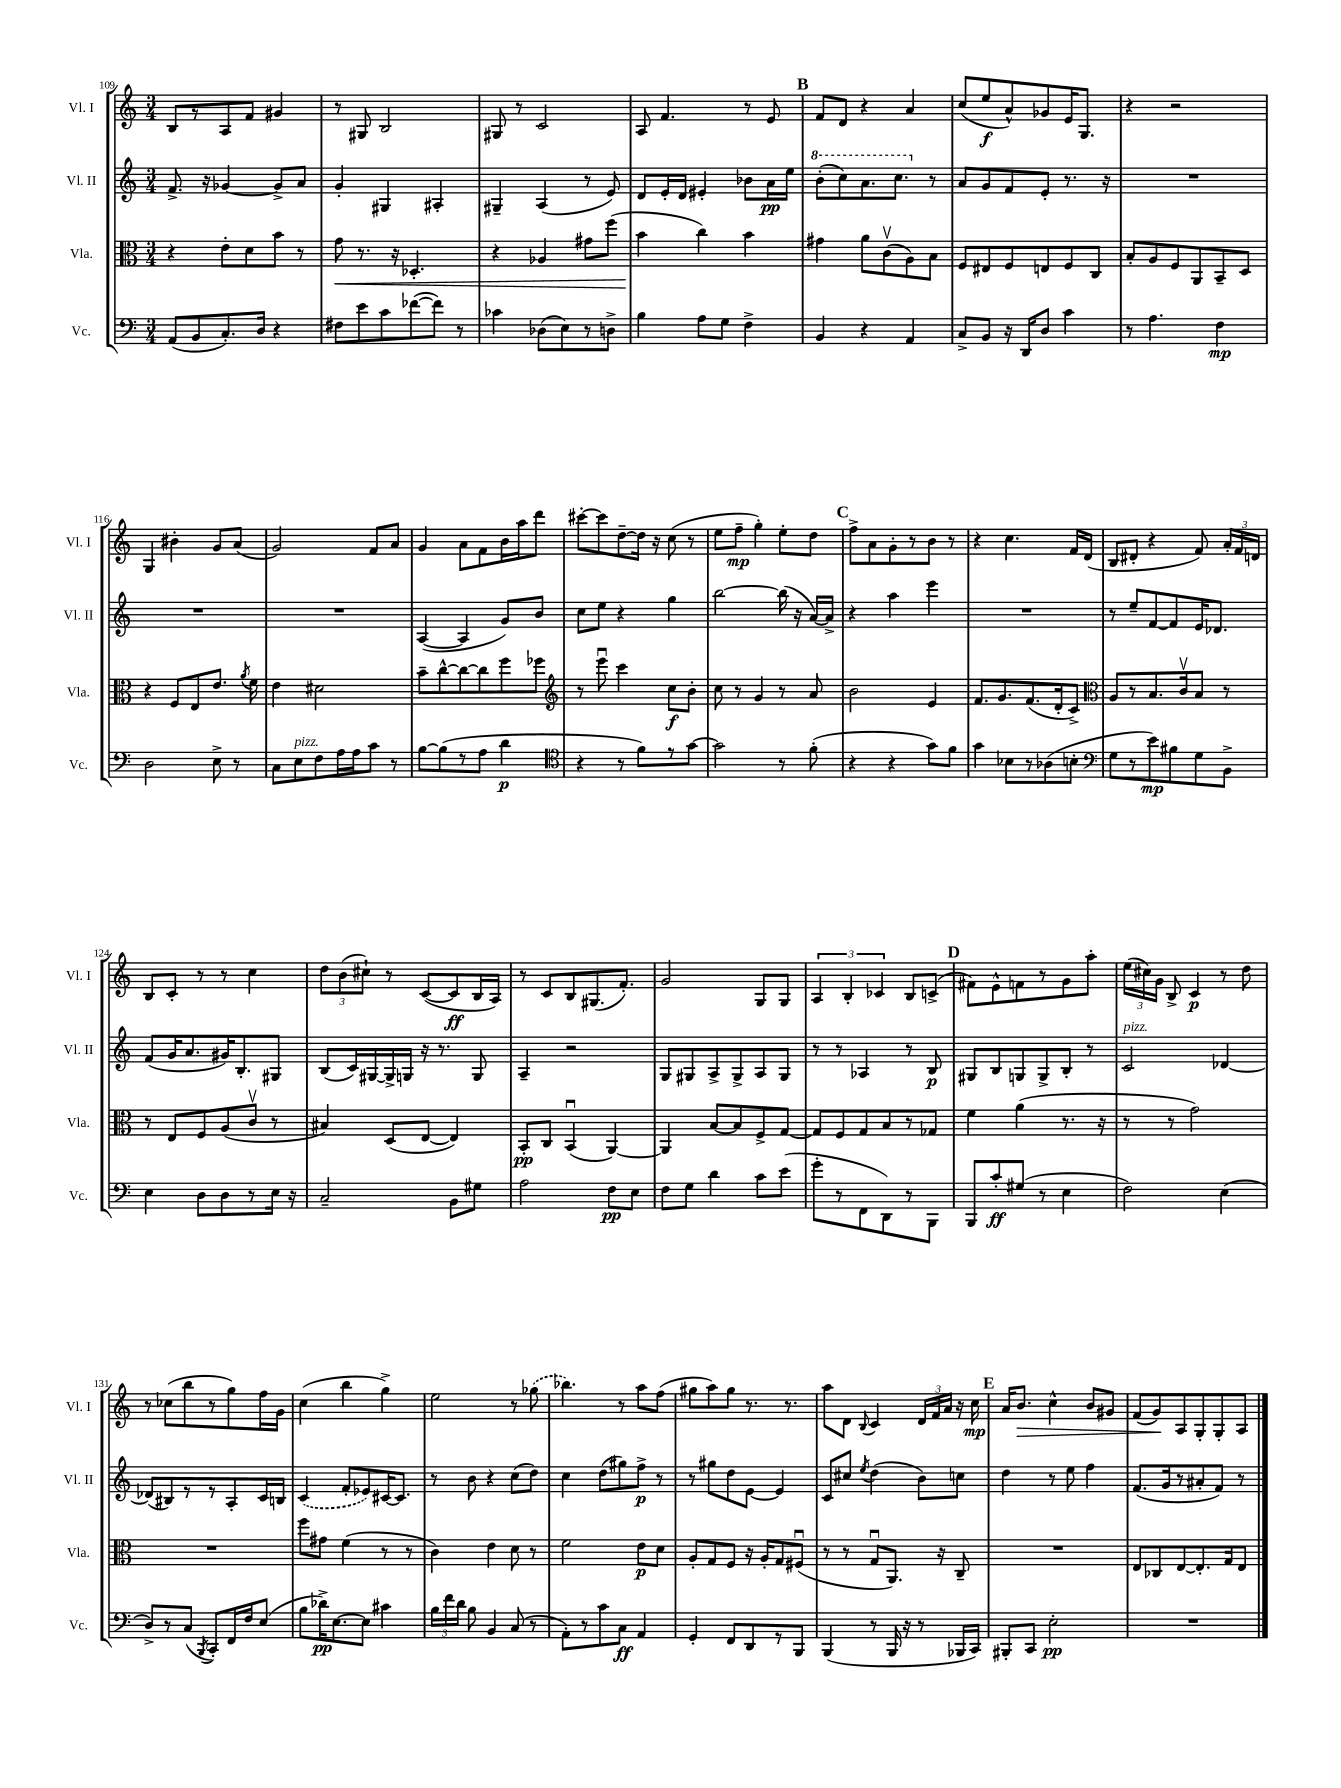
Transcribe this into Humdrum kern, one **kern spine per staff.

**kern	**dynam	**kern	**dynam	**kern	**dynam	**kern	**dynam
*part4	*part4	*part3	*part3	*part2	*part2	*part1	*part1
*staff4	*staff4	*staff3	*staff3	*staff2	*staff2	*staff1	*staff1
*I"Vc.	*	*I"Vla.	*	*I"Vl. II	*	*I"Vl. I	*
*I'Vc.	*	*I'Vla.	*	*I'Vl. II	*	*I'Vl. I	*
*clefF4	*	*clefC3	*	*clefG2	*	*clefG2	*
*k[]	*	*k[]	*	*k[]	*	*k[]	*
*M3/4	*	*M3/4	*	*M3/4	*	*M3/4	*
=109	=109	=109	=109	=109	=109	=109	=109
(8AA/L	.	4r	.	8.f^/	.	8B/L	.
8BB/	.	.	.	.	.	8r	.
.	.	.	.	16r	.	.	.
8.C'/)	.	8e'\L	.	[4g-X/	.	8A/	.
.	.	8d\	.	.	.	8f/J	.
16D/Jk	.	.	.	.	.	.	.
4r	.	8b\J	.	8g-^/L]	.	4g#X/	.
.	.	8r	.	8a/J	.	.	.
=110	=110	=110	=110	=110	=110	=110	=110
!	!	!	!LO:HP:b	!	!	!	!
8F#X\L	.	8g\	<	4g'/	.	8r	.
8e\	.	8.r	.	.	.	8G#X/	.
8c\	.	.	.	4G#X/	.	2B/	.
.	.	16r	.	.	.	.	.
([8f-X\	.	4.D-X'/	.	.	.	.	.
8f-\J])	.	.	.	4A#X'/	.	.	.
8r	.	.	.	.	.	.	.
=111	=111	=111	=111	=111	=111	=111	=111
4c-X\	.	4r	.	4G#X~/	.	8G#X/	.
.	.	.	.	.	.	8r	.
(8D-X\L	.	4A-X/	.	(4A/	.	2c/	.
8E\)	.	.	.	.	.	.	.
8r	.	8g#X\L	.	8r	.	.	.
8Dn^\J	.	(8ff\J	.	8e/)	.	.	.
=112	=112	=112	=112	=112	=112	=112	=112
4B\	.	4b\	.	8d/L	.	8A/	.
.	.	.	.	16e'/L	.	4.f/	.
.	.	.	.	16d/JJ	.	.	.
8A\L	.	4cc\)	[	4e#X'/	.	.	.
8G\J	.	.	.	.	.	.	.
4F^\	.	4b\	.	8b-X\L	.	8r	.
.	.	.	.	16a\L	pp	8e/	.
.	.	.	.	16ee\JJ	.	.	.
!!LO:REH:place=s1:t=B
=113	=113	=113	=113	=113	=113	=113	=113
*	*	*	*	*8va	*	*	*
4BB/	.	4g#X\	.	(8bb'\L	.	8f/L	.
.	.	.	.	8ccc\)	.	8d/J	.
4r	.	8a\L	.	8.aa\	.	4r	.
.	.	(8cv\	.	.	.	.	.
.	.	.	.	8.ccc\J	.	.	.
4AA/	.	8A\)	.	.	.	4a/	.
*	*	*	*	*X8va	*	*	*
.	.	8B\J	.	8r	.	.	.
=114	=114	=114	=114	=114	=114	=114	=114
8C^/L	.	8F/L	.	8a/L	.	(8cc/L	.
8BB/J	.	8E#X/	.	8g/	.	8ee/	f
16r	.	8F/	.	8f/	.	8a^^/)	.
16DD/KL	.	.	.	.	.	.	.
8D/J	.	8En/	.	8e'/J	.	8g-X/	.
4c\	.	8F/	.	8.r	.	16e/K	.
.	.	.	.	.	.	8.G/J	.
.	.	8C/J	.	.	.	.	.
.	.	.	.	16r	.	.	.
=115	=115	=115	=115	=115	=115	=115	=115
8r	.	8B'/L	.	2.r	.	4r	.
4.A\	.	8A/	.	.	.	.	.
.	.	8F/	.	.	.	2r	.
.	.	8AA/	.	.	.	.	.
4F\	mp	8BB~/	.	.	.	.	.
.	.	8D/J	.	.	.	.	.
!!LO:LB:g=z
=116	=116	=116	=116	=116	=116	=116	=116
2D\	.	4r	.	2.r	.	4G/	.
.	.	8F/L	.	.	.	4b#X'\	.
.	.	8E/	.	.	.	.	.
8E^\	.	8.e/J	.	.	.	8g/L	.
8r	.	.	.	.	.	(8a/J	.
.	.	8qa/	.	.	.	.	.
.	.	16f\	.	.	.	.	.
=117	=117	=117	=117	=117	=117	=117	=117
8C\L	.	4e\	.	2.r	.	2g/)	.
!LO:TX:a:i:t=pizz.	!	!	!	!	!	!	!
8E\	.	.	.	.	.	.	.
8F\	.	2d#X\	.	.	.	.	.
16A\L	.	.	.	.	.	.	.
16A\J	.	.	.	.	.	.	.
8c\J	.	.	.	.	.	8f/L	.
8r	.	.	.	.	.	8a/J	.
=118	=118	=118	=118	=118	=118	=118	=118
[8B\L	.	8b~\L	.	([4A/	.	4g/	.
(8B\]	.	[8cc^^\	.	.	.	.	.
8r	.	8cc\_	.	4A/]	.	8a\L	.
8A\J	.	8cc\]	.	.	.	8f\	.
4d\	p	8ff\	.	8g/L)	.	16b\L	.
.	.	.	.	.	.	16aa\J	.
.	.	8ff-X\J	.	8b/J	.	8ddd\J	.
=119	=119	=119	=119	=119	=119	=119	=119
*clefC4	*	*clefG2	*	*	*	*	*
4r	.	8r	.	8cc\L	.	[8ccc#X'\L	.
.	.	8eeeu\	.	8ee\J	.	8ccc#\]	.
8r	.	4ccc\	.	4r	.	[8dd~\	.
8f\L)	.	.	.	.	.	16dd\Jk]	.
.	.	.	.	.	.	16r	.
8r	.	8cc\L	f	4gg\	.	(8cc\	.
[8g\J	.	8b'\J	.	.	.	8r	.
=120	=120	=120	=120	=120	=120	=120	=120
2g\]	.	8cc\	.	[2bb\	.	8ee\L	.
.	.	8r	.	.	.	8ff~\J	mp
.	.	4g/	.	.	.	4gg'\)	.
8r	.	8r	.	(16bb\]	.	8ee'\L	.
.	.	.	.	16r	.	.	.
(8f'\	.	8a/	.	[16a/LL)	.	8dd\J	.
.	.	.	.	16a^/JJ]	.	.	.
!!LO:REH:place=s1:t=C
=121	=121	=121	=121	=121	=121	=121	=121
4r	.	2b\	.	4r	.	8ff^\L	.
.	.	.	.	.	.	8a\	.
4r	.	.	.	4aa\	.	8g'\	.
.	.	.	.	.	.	8r	.
8g\L)	.	4e/	.	4eee\	.	8b\J	.
8f\J	.	.	.	.	.	8r	.
=122	=122	=122	=122	=122	=122	=122	=122
4g\	.	8.f/L	.	2.r	.	4r	.
.	.	8.g/	.	.	.	.	.
8B-X\L	.	.	.	.	.	4.cc\	.
8r	.	(8.f/	.	.	.	.	.
(8A-X\	.	.	.	.	.	.	.
.	.	16d'/k	.	.	.	.	.
8Bn'\J	.	8c^/J)	.	.	.	16f/LL	.
.	.	.	.	.	.	(16d/JJ	.
=123	=123	=123	=123	=123	=123	=123	=123
*clefF4	*	*clefC3	*	*	*	*	*
8G\L	.	8A/L	.	8r	.	8B/L	.
8r	.	8r	.	8ee~/L	.	8d#X'/J	.
8e\)	mp	8.B/	.	[8f/	.	4r	.
8B#X\	.	.	.	8f/]	.	.	.
.	.	16cv/k	.	.	.	.	.
8G\	.	8B/J	.	16e/K	.	8f/)	.
.	.	.	.	8.d-X/J	.	.	.
8BB^\J	.	8r	.	.	.	24a'/LL	.
.	.	.	.	.	.	24f/	.
.	.	.	.	.	.	24dn/JJ	.
!!LO:LB:g=z
=124	=124	=124	=124	=124	=124	=124	=124
4E\	.	8r	.	(8f/L	.	8B/L	.
.	.	8E/L	.	16g/K	.	8c'/J	.
.	.	.	.	8.a/	.	.	.
8D\L	.	8F/	.	.	.	8r	.
8D\	.	(8A/	.	16g#X/K)	.	8r	.
.	.	.	.	8.B'/	.	.	.
8r	.	8cv/J	.	.	.	4cc\	.
16E\Jk	.	8r	.	8G#X/J	.	.	.
16r	.	.	.	.	.	.	.
=125	=125	=125	=125	=125	=125	=125	=125
2C~/	.	4B#X/)	.	(8B/L	.	12dd\L	.
.	.	.	.	.	.	(12b\	.
.	.	.	.	16c/L)	.	.	.
.	.	.	.	.	.	12cc#X`\J)	.
.	.	.	.	[16G#X/	.	.	.
.	.	(8D/L	.	16G#^/]	.	8r	.
.	.	.	.	16Gn/JJ	.	.	.
.	.	[8E/J	.	16r	.	([8c/L	.
.	.	.	.	8.r	.	.	.
8BB\L	.	4E/])	.	.	.	8c/]	ff
8G#X\J	.	.	.	8G/	.	16B/L	.
.	.	.	.	.	.	16A/JJ)	.
=126	=126	=126	=126	=126	=126	=126	=126
2A\	.	8BB'/L	pp	4A~/	.	8r	.
.	.	8C/J	.	.	.	8c/L	.
.	.	(4BBu/	.	2r	.	8B/	.
.	.	.	.	.	.	(8.G#X/	.
8F\L	pp	[4AA/)	.	.	.	.	.
.	.	.	.	.	.	8.f'/J)	.
8E\J	.	.	.	.	.	.	.
=127	=127	=127	=127	=127	=127	=127	=127
8F\L	.	4AA/]	.	8G/L	.	2g/	.
8G\J	.	.	.	8G#X/	.	.	.
4d\	.	[8B/L	.	8A^/	.	.	.
.	.	8B/]	.	8G#^/	.	.	.
8c\L	.	8F^/	.	8A/	.	8G/L	.
(8e\J	.	[8G/J	.	8G#/J	.	8G/J	.
=128	=128	=128	=128	=128	=128	=128	=128
8g'\L	.	8G/L]	.	8r	.	6A/	.
8r	.	8F/	.	8r	.	.	.
.	.	.	.	.	.	6B'/	.
8FF\	.	8G/	.	4A-X/	.	.	.
.	.	.	.	.	.	6c-X/	.
8DD\)	.	8B/	.	.	.	.	.
8r	.	8r	.	8r	.	8B/L	.
8BBB\J	.	8G-X/J	.	8B/	p	(8cn^/J	.
!!LO:REH:place=s1:t=D
=129	=129	=129	=129	=129	=129	=129	=129
8BBB/L	.	4f\	.	8G#X/L	.	8f#X\L)	.
8c'/	ff	.	.	8B/	.	8e^^\	.
(8G#X/J	.	(4a\	.	8Gn/	.	8fn\	.
8r	.	.	.	8G^/	.	8r	.
4E\	.	8.r	.	8B'/J	.	8g\	.
.	.	.	.	8r	.	8aa'\J	.
.	.	16r	.	.	.	.	.
=130	=130	=130	=130	=130	=130	=130	=130
!	!	!	!	!LO:TX:a:i:t=pizz.	!	!	!
2F\)	.	8r	.	2c/	.	(24ee\LL	.
.	.	.	.	.	.	24cc#X\)	.
.	.	.	.	.	.	24g\JJ	.
.	.	8r	.	.	.	8B^/	.
.	.	2g\)	.	.	.	4c/	p
(4E\	.	.	.	[4d-X/	.	8r	.
.	.	.	.	.	.	8dd\	.
!!LO:LB:g=z
=131	=131	=131	=131	=131	=131	=131	=131
8D^/L)	.	2.r	.	(8d-X/L]	.	8r	.
8r	.	.	.	8B#X/)	.	(8cc-X\L	.
(8C/J	.	.	.	8r	.	8bb\	.
8qBBB/	.	.	.	.	.	.	.
8CC'/L)	.	.	.	8r	.	8r	.
16FF/L	.	.	.	8A'/	.	8gg\)	.
16F/J	.	.	.	.	.	.	.
(8E/J	.	.	.	16c/L	.	16ff\L	.
.	.	.	.	16Bn/JJ	.	16g\JJ	.
=132	=132	=132	=132	=132	=132	=132	=132
8B\L	.	8ff\L	.	(4c/	.	(4cc\	.
16d-X^\K)	pp	8g#X\J	.	.	.	.	.
[8.E\	.	.	.	.	.	.	.
.	.	(4f\	.	8f'/L	.	4bb\	.
8E\J]	.	.	.	8e-X/)	.	.	.
4c#X\	.	8r	.	[16c#X/K	.	4gg^\)	.
.	.	.	.	8.c#/J]	.	.	.
.	.	8r	.	.	.	.	.
=133	=133	=133	=133	=133	=133	=133	=133
24B\LL	.	4c\)	.	8r	.	2ee\	.
24f\	.	.	.	.	.	.	.
24d\JJ	.	.	.	.	.	.	.
8B\	.	.	.	8b\	.	.	.
4BB/	.	4e\	.	4r	.	.	.
(8C/	.	8d\	.	(8cc\L	.	8r	.
8r	.	8r	.	8dd\J)	.	(8gg-X\	.
=134	=134	=134	=134	=134	=134	=134	=134
8AA'\L)	.	2f\	.	4cc\	.	4.bb-X\)	.
8r	.	.	.	.	.	.	.
8c\	.	.	.	(8dd\L	.	.	.
8C\J	ff	.	.	8gg#X\)	.	8r	.
4AA/	.	8e\L	p	8ff^\J	p	8aa\L	.
.	.	8d\J	.	8r	.	(8ff\J	.
=135	=135	=135	=135	=135	=135	=135	=135
4GG'/	.	8A'/L	.	8r	.	8gg#X\L	.
.	.	8G/	.	8gg#X\L	.	8aa\)	.
8FF/L	.	8F/J	.	8dd\	.	8gg#\J	.
8DD/	.	16r	.	[8e\J	.	8.r	.
.	.	16A'/KL	.	.	.	.	.
8r	.	8G/	.	4e/]	.	.	.
.	.	.	.	.	.	8.r	.
8BBB/J	.	(8F#Xu/J	.	.	.	.	.
=136	=136	=136	=136	=136	=136	=136	=136
(4BBB/	.	8r	.	8c/L	.	8aa\L	.
.	.	8r	.	8cc#X/J	.	8d\J	.
.	.	.	.	8qee/	.	8qqB/	.
8r	.	8Gu/L	.	(4dd\	.	4c/	.
16BBB/	.	8.AA/J)	.	.	.	.	.
16r	.	.	.	.	.	.	.
8r	.	.	.	8b\L)	.	24d/LL	.
.	.	.	.	.	.	24f/	.
.	.	16r	.	.	.	.	.
.	.	.	.	.	.	24a/JJ	.
16BBB-X/LL	.	8C~/	.	8ccn\J	.	16r	.
16CC/JJ)	.	.	.	.	.	16cc\	mp
!!LO:REH:place=s1:t=E
=137	=137	=137	=137	=137	=137	=137	=137
8BBB#X'/L	.	2.r	.	4dd\	.	16a/KL	.
!	!	!	!	!	!	!	!LO:HP:b
.	.	.	.	.	.	8.b/J	>
8CC/J	.	.	.	.	.	.	.
2E'\	pp	.	.	8r	.	4cc^^\	.
.	.	.	.	8ee\	.	.	.
.	.	.	.	4ff\	.	8b/L	.
.	.	.	.	.	.	8g#X/J	.
=138	=138	=138	=138	=138	=138	=138	=138
2.r	.	8E/L	.	(8.f/L	.	(8f/L	.
.	.	8C-X/	.	.	.	8g/)	.
.	.	.	.	16g/k	.	.	.
.	.	[8E/	.	8r	.	8A/	]
.	.	8.E'/]	.	8a#X'/	.	8G'/	.
.	.	.	.	8f/J)	.	8G'/	.
.	.	16G/k	.	.	.	.	.
.	.	8E/J	.	8r	.	8A/J	.
==	==	==	==	==	==	==	==
*-	*-	*-	*-	*-	*-	*-	*-
